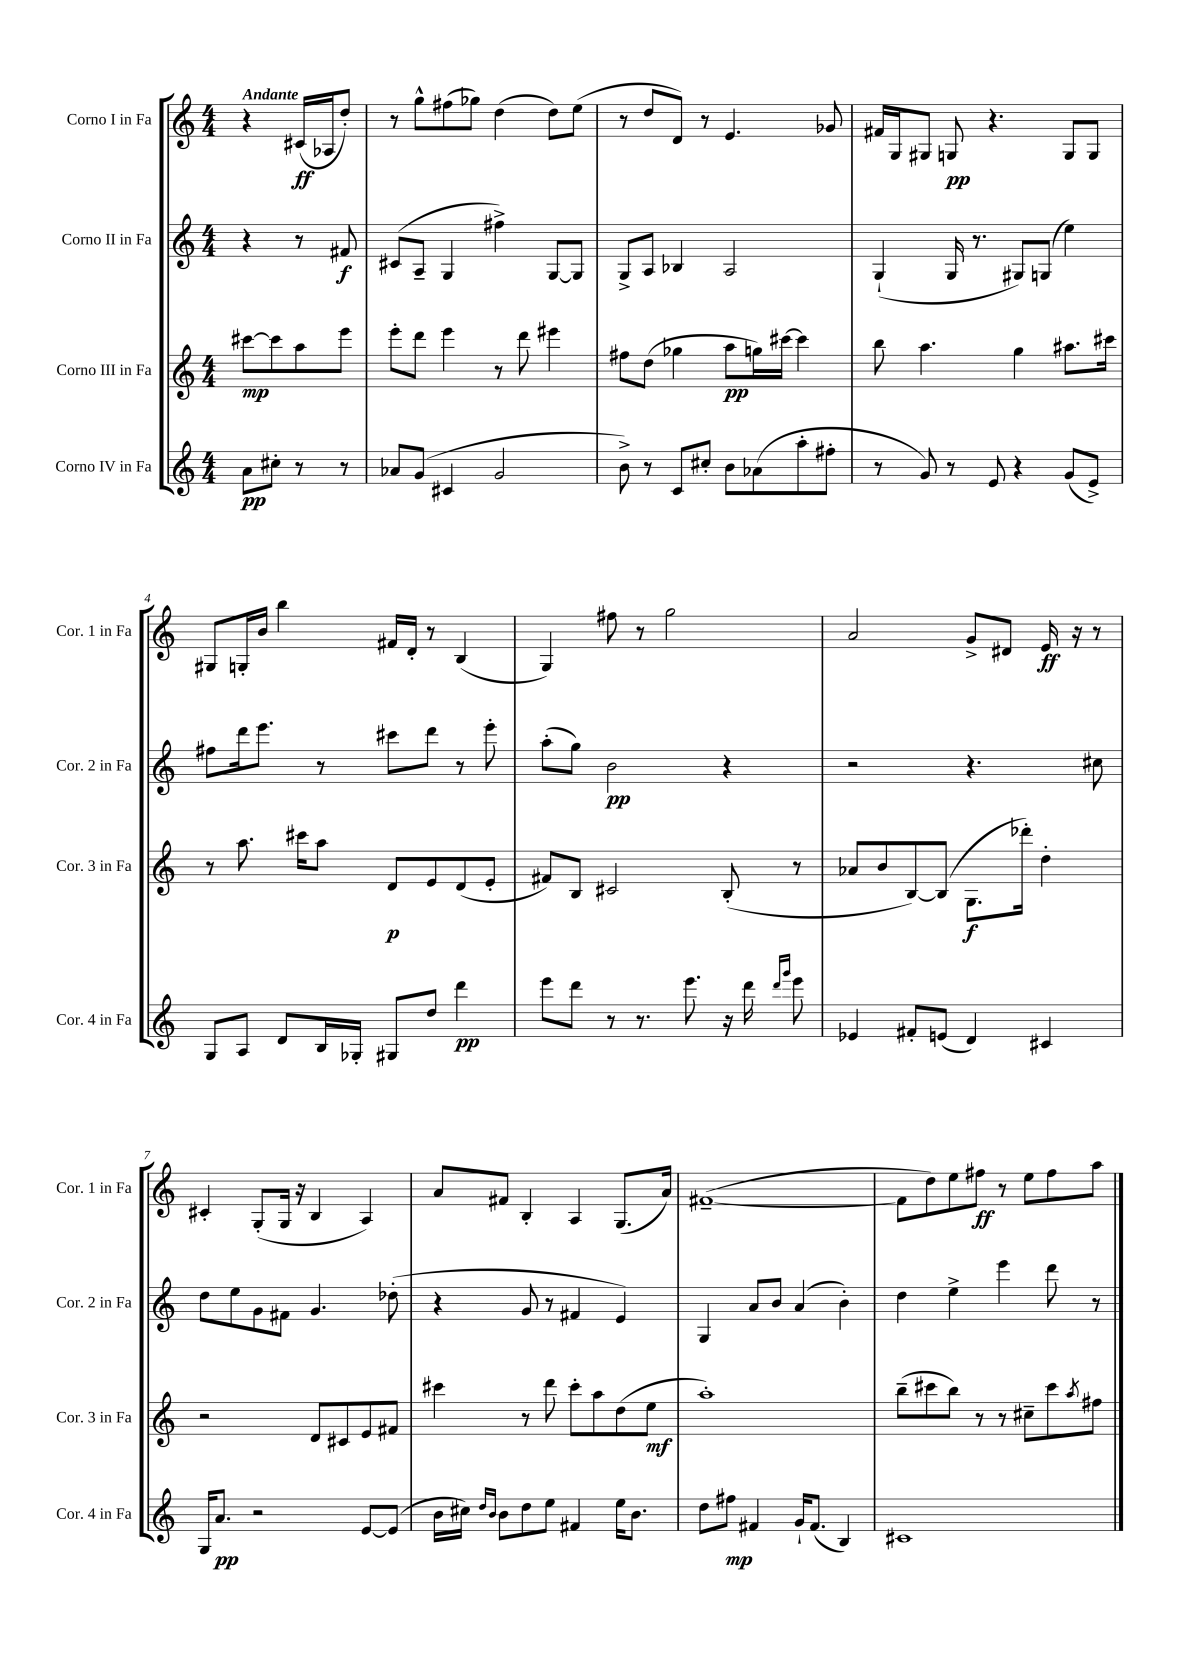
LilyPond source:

<<
\new StaffGroup <<
\new Staff = "s0" \with { instrumentName = "Corno I in Fa" shortInstrumentName = "Cor. 1 in Fa" } {
    \clef treble \key c \major \numericTimeSignature \time 4/4 \partial 2 \tempo "Andante"
    r4 cis'16\ff( aes16 d''8-.) |
    r8 g''8-^ fis''8( ges''8) d''4( d''8) e''8( |
    r8 d''8 d'8) r8 e'4. ges'8 |
    fis'16 g16 gis8 g8\pp r4. g8 g8 |
    gis8 g16-. b'16 b''4 fis'16 d'16-. r8 b4( |
    g4) fis''8 r8 g''2 |
    a'2 g'8-> dis'8 e'16\ff r16 r8 |
    cis'4-. g8-.( g16 r16 b4 a4) |
    a'8 fis'8 b4-. a4 g8.( a'16) |
    fis'1~--( |
    fis'8 d''8) e''8 fis''8\ff r8 e''8 fis''8 a''8 \bar "|." |
}
\new Staff = "s1" \with { instrumentName = "Corno II in Fa" shortInstrumentName = "Cor. 2 in Fa" } {
    \clef treble \key c \major \numericTimeSignature \time 4/4 \partial 2
    r4 r8 fis'8\f |
    cis'8( a8-- g4 fis''4->) g8~ g8 |
    g8-> a8 bes4 a2 |
    g4-!( g16 r8. gis8) g8( e''4) |
    fis''8 d'''16 e'''8. r8 cis'''8 d'''8 r8 e'''8-. |
    a''8-.( g''8) b'2\pp r4 |
    r2 r4. cis''8 |
    d''8 e''8 g'8 fis'8 g'4. des''8-.( |
    r4 g'8 r8 fis'4 e'4) |
    g4 a'8 b'8 a'4( b'4-.) |
    d''4 e''4-> e'''4 d'''8 r8 \bar "|." |
}
\new Staff = "s2" \with { instrumentName = "Corno III in Fa" shortInstrumentName = "Cor. 3 in Fa" } {
    \clef treble \key c \major \numericTimeSignature \time 4/4 \partial 2
    cis'''8~\mp cis'''8 a''8 e'''8 |
    e'''8-. d'''8 e'''4 r8 d'''8 eis'''4 |
    fis''8 d''8( ges''4 a''8\pp g''16) cis'''16~ cis'''4 |
    b''8 a''4. g''4 ais''8. cis'''16 |
    r8 a''8. cis'''16 a''8 d'8\p e'8 d'8( e'8-. |
    fis'8) b8 cis'2 b8-.( r8 |
    aes'8 b'8 b8~) b8( g8.\f des'''16-.) d''4-. |
    r2 d'8 cis'8 e'8 fis'8 |
    cis'''4 r8 d'''8 cis'''8-. a''8 d''8( e''8\mf |
    a''1-.) |
    b''8--( cis'''8 b''8) r8 r8 cis''8-- cis'''8 \acciaccatura { a''8 } fis''8 \bar "|." |
}
\new Staff = "s3" \with { instrumentName = "Corno IV in Fa" shortInstrumentName = "Cor. 4 in Fa" } {
    \clef treble \key c \major \numericTimeSignature \time 4/4 \partial 2
    a'8\pp cis''8-. r8 r8 |
    aes'8 g'8( cis'4 g'2 |
    b'8->) r8 c'8 cis''8-. b'8 aes'8( a''8-. fis''8-. |
    r8 g'8) r8 e'8 r4 g'8( e'8->) |
    g8 a8 d'8 b16 ges16-. gis8 d''8 d'''4\pp |
    e'''8 d'''8 r8 r8. e'''8. r16 d'''16 \grace { d'''16 g'''16 } e'''8 |
    ees'4 fis'8-. e'8( d'4) cis'4 |
    g16 a'8.\pp r2 e'8~ e'8( |
    b'16 cis''16) \grace { d''16 b'16 } b'8 d''8 e''8 fis'4 e''16 b'8. |
    d''8 fis''8\mp fis'4 g'16-! fis'8.( b4) |
    cis'1 \bar "|." |
}
>>
>>
